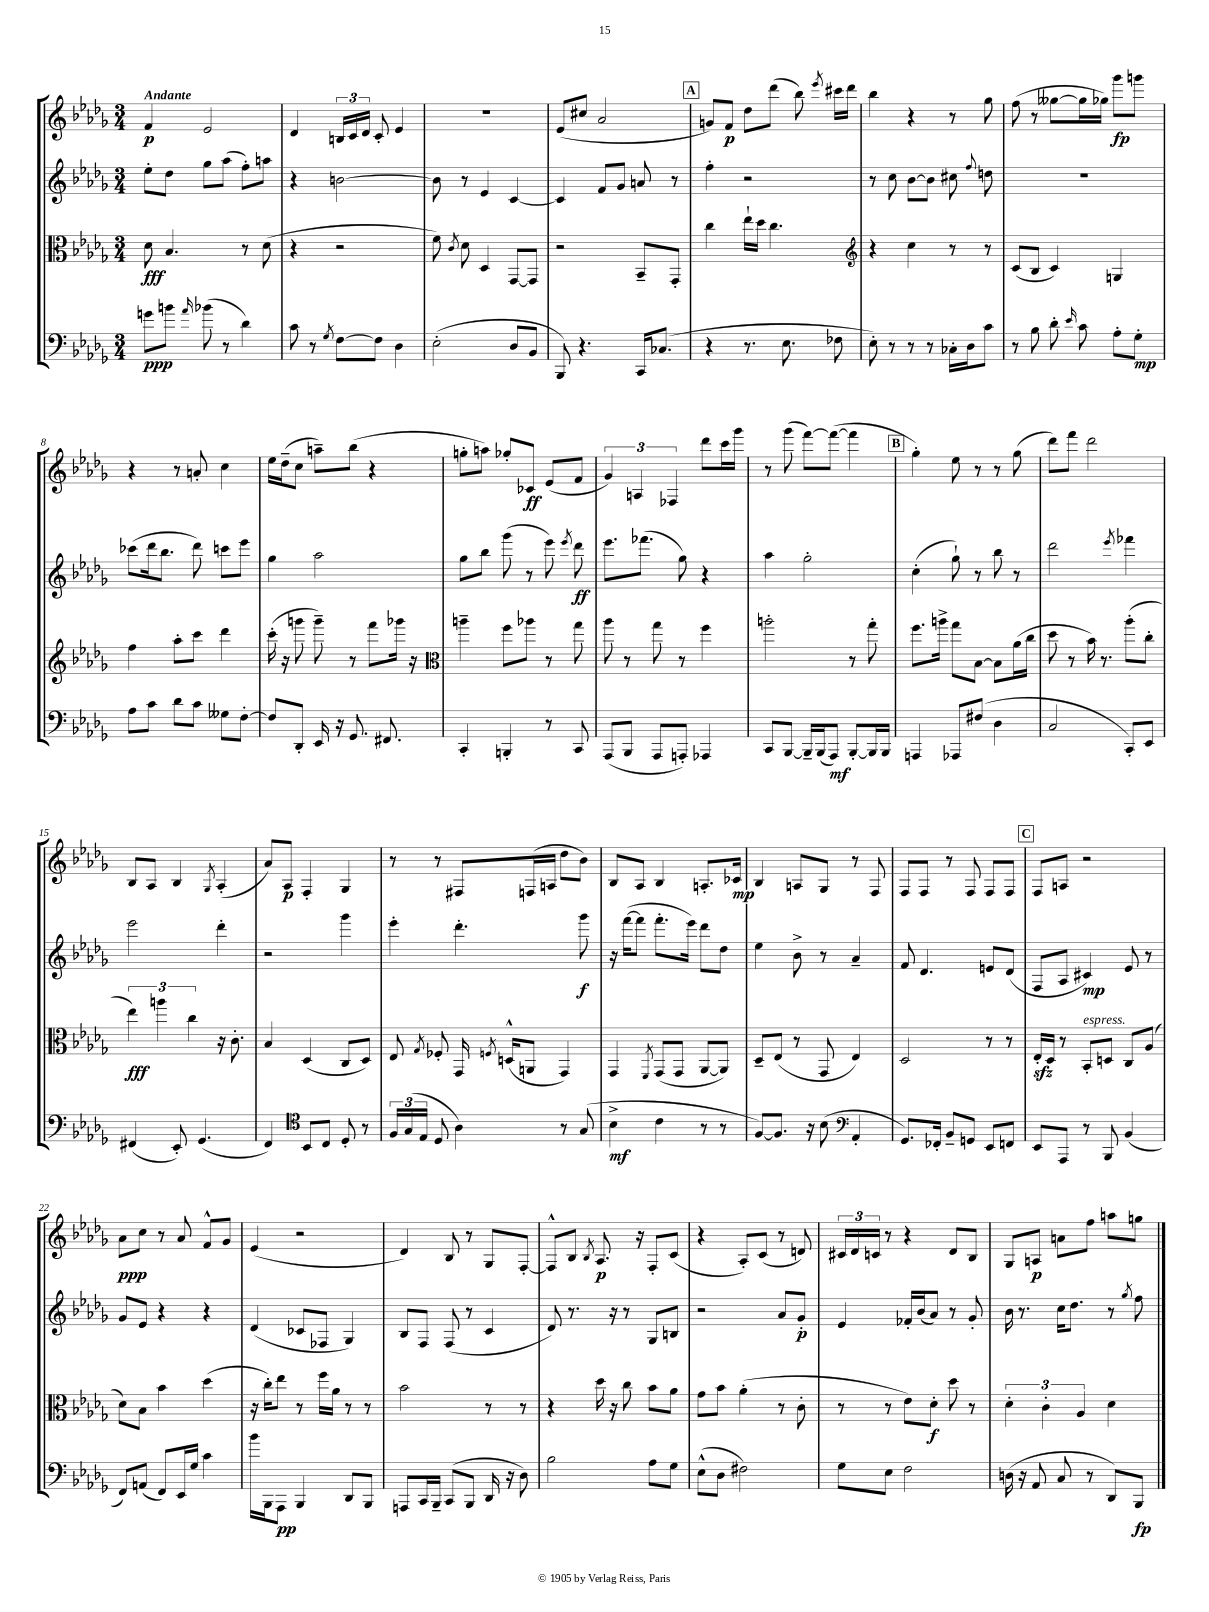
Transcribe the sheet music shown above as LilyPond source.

<<
\new StaffGroup <<
\new Staff = "s0" {
    \clef treble \key des \major \numericTimeSignature \time 3/4 \tempo "Andante"
    \autoBeamOff f'4\p ees'2 |
    des'4 \tuplet 3/2 { b16[ c'16 des'16] } c'8-. ees'4 |
    R2. |
    ees'8[( cis''8] aes'2 |
    \mark \markup { \box "A" } g'8[) f'8]\p des''8[ des'''8]( bes''8) \acciaccatura { ees'''8 } cis'''16[ des'''16] |
    bes''4 r4 r8 ges''8 |
    f''8( r8 geses''8[~ geses''16 ges''16]) ges'''8[\fp g'''8] |
    r4 r8 a'8-. c''4 |
    ees''16[ des''16--( c''8] a''8[--) bes''8]( r4 |
    g''8[-. a''8]) ges''8[-. ces'8]\ff ees'8[( f'8] |
    \tuplet 3/2 { ges'4) a4 fes4 } des'''8[ c'''16 ges'''16] |
    r8 ges'''8( f'''8[~) f'''8]~( f'''4 |
    \mark \markup { \box "B" } ges''4-.) ees''8 r8 r8 ges''8( |
    des'''8[) f'''8] des'''2 |
    bes8[ aes8] bes4 \acciaccatura { ges8 } aes4-.( |
    aes'8[) aes8]\p f4-. ges4 |
    r8 r8 fis8[ f16( a16] des''8[ bes'8]) |
    bes8[ aes8] bes4 a8.[-. ces'16]\mp |
    bes4 a8[ ges8] r8 f8 |
    f8[ f8] r8 f8 f8[ f8] |
    \mark \markup { \box "C" } f8[ a8] r2 |
    aes'8[\ppp c''8] r8 aes'8 f'8[-^ ges'8] |
    ees'4( r2 |
    des'4) bes8 r8 ges8[ f8]~-. |
    f8[-^ bes8] \acciaccatura { bes8 } aes8.\p r16 f8[-. c'8]( |
    r4 aes8[-.) c'8]( r8 d'8) |
    \tuplet 3/2 { cis'16[ des'16 c'16] } r8 r4 des'8[ bes8] |
    ges8[ a8]\p a'8[ f''8] a''8[ g''8] \bar "|." |
}
\new Staff = "s1" {
    \clef treble \key des \major \numericTimeSignature \time 3/4
    \autoBeamOff ees''8[-. des''8] ges''8[ aes''8]( f''8[-.) a''8] |
    r4 b'2~ |
    b'8 r8 ees'4 c'4~ |
    c'4 f'8[ ges'8] a'8 r8 |
    \mark \markup { \box "A" } f''4-. r2 |
    r8 c''8 bes'8[~ bes'8] cis''8 \appoggiatura { f''8 } d''8 |
    R2. |
    ces'''8[( des'''16 bes''8.] des'''8) c'''8[ ees'''8] |
    ges''4 aes''2 |
    ges''8[ bes''8] ges'''8( r8 ees'''8) \acciaccatura { ees'''8 } des'''8\ff |
    ees'''8.[ fes'''8.]( ges''8) r4 |
    aes''4 ges''2-. |
    \mark \markup { \box "B" } c''4-.( ges''8-!) r8 bes''8 r8 |
    des'''2 \acciaccatura { ees'''8 } fes'''4 |
    ees'''2 des'''4-. |
    r2 ges'''4 |
    ees'''4-. des'''4.-. ges'''8\f |
    r16 f'''16[~( f'''8] f'''8.[-. ees'''16]) des'''8[ des''8] |
    ees''4 bes'8-> r8 aes'4-- |
    f'8 des'4. e'8[ des'8]( |
    \mark \markup { \box "C" } f8[ aes8] cis'4\mp) ees'8 r8 |
    ges'8[ ees'8] r4 r4 |
    des'4( ces'8[ fes8] ges4) |
    bes8[ f8] f8( r8 c'4 |
    des'8) r8. r16 r8 ges8[ b8] |
    r2 aes'8[ ges'8]-.\p |
    ees'4 fes'16[-. bes'16( aes'8]) r8 ges'8-. |
    bes'16 r8. c''16[ des''8.] r8 \acciaccatura { ges''8 } f''8 \bar "|." |
}
\new Staff = "s2" {
    \clef alto \key des \major \numericTimeSignature \time 3/4
    \autoBeamOff des'8\fff bes4. r8 des'8( |
    r4 r2 |
    f'8) \acciaccatura { c'8 } des'8 des4 ges,8[~ ges,8] |
    r2 bes,8[-- ges,8]-. |
    \mark \markup { \box "A" } c''4 ees''16[-! des''16] c''4. |
    \clef treble r4 c''4 r8 r8 |
    c'8[( bes8] c'4) g4 |
    f''4 aes''8[-. c'''8] des'''4 |
    c'''16-.( r16 g'''8 g'''8--) r8 f'''8[ ges'''16] r16 |
    \clef alto a''4-- f''8[ aes''8] r8 ges''8 |
    aes''8 r8 ges''8 r8 f''4 |
    a''2-. r8 ges''8-. |
    \mark \markup { \box "B" } f''8.[ a''16]-> ges''8[ bes8]~ bes8[ aes'16( c''16] |
    des''8 r8 bes'16) r8. aes''8[-.( c''8]-. |
    \tuplet 3/2 { ees''4\fff) a''4 c''4 } r16 c'8.-. |
    bes4 des4( c8[ des8]) |
    ees8 \acciaccatura { ges8 } fes8-. ges,16 \acciaccatura { f8 } d16[-^( a,8] ges,4) |
    ges,4 \acciaccatura { f,8 } ges,8[( ges,8] aes,8[~ aes,8]) |
    des8[-- ees8]( r8 ges,8 ees4) |
    des2 r8 r8 |
    \mark \markup { \box "C" } ees16[-.\sfz des16] r8 bes,8[-.^\markup { \italic "espress." } d8] c8[ aes8]( |
    des'8[) bes8] bes'4 des''4( |
    r16 c''16[-.) ees''8] r8 f''16[ aes'16] r8 r8 |
    bes'2 r8 r8 |
    r4 des''16 r16 c''8 bes'8[ aes'8] |
    ges'8[ bes'8] aes'4-.( r8 c'8-. |
    r8 r8 ees'8[) des'8]-.\f des''8 r8 |
    \tuplet 3/2 { des'4-. c'4-. aes4 } des'4 \bar "|." |
}
\new Staff = "s3" {
    \clef bass \key des \major \numericTimeSignature \time 3/4
    \autoBeamOff g'8[\ppp b'8] \grace { aes'16 } bes'8( r8 des'4) |
    c'8 r8 \acciaccatura { ges8 } f8[~ f8] des4 |
    ees2-.( des8[ bes,8] |
    bes,,8) r4. c,16[ ces8.]( |
    \mark \markup { \box "A" } r4 r8. ees8. fes8 |
    ees8-.) r8 r8 r8 ces16[-. des16 c'8] |
    r8 bes8 des'8-. \grace { ees'16 } c'8 aes8[-. ges8]-.\mp |
    aes8[ c'8] des'8[ c'8] geses8[ f8]~-. |
    f8[ des,8]-. ees,16 r16 ges,8. fis,8. |
    c,4-. b,,4-. r8 c,8 |
    aes,,8[( bes,,8] aes,,8[ a,,8]-.) aes,,4 |
    c,8[ bes,,8]~ bes,,16[-- bes,,16( aes,,8]\mf) bes,,8[~-. bes,,16 bes,,16] |
    \mark \markup { \box "B" } a,,4 aes,,8[ fis8]( des4 |
    c2 c,8[-.) ees,8] |
    fis,4( ees,8-.) ges,4.( |
    f,4) \clef tenor bes,8[ c8] des8-. r8 |
    \tuplet 3/2 { f16[ ges16( ees16] } des8 aes4) r8 ges8( |
    bes4->\mf c'4 r8 r8 |
    f8[~) f8.] r16 bes8( \clef bass aes,4-. |
    ges,8.[) fes,16]-. bes,8[-- g,8] ees,8[ f,8] |
    \mark \markup { \box "C" } ees,8[ aes,,8] r8 bes,,8 bes,4( |
    f,8[) a,8]( f,8[) ees,16 ges16] c'4 |
    bes'16[ bes,,16 aes,,8]\pp bes,,4 des,8[ bes,,8] |
    a,,8[ c,16 bes,,16]-- c,8[( bes,,8] des,16 r16 des8) |
    bes2 aes8[ ges8] |
    ees8[-^( des8] fis2) |
    ges8[ ees8] f2 |
    d16( r16 aes,8 c8 r8 des,8[) bes,,8]\fp \bar "|." |
}
>>
>>
